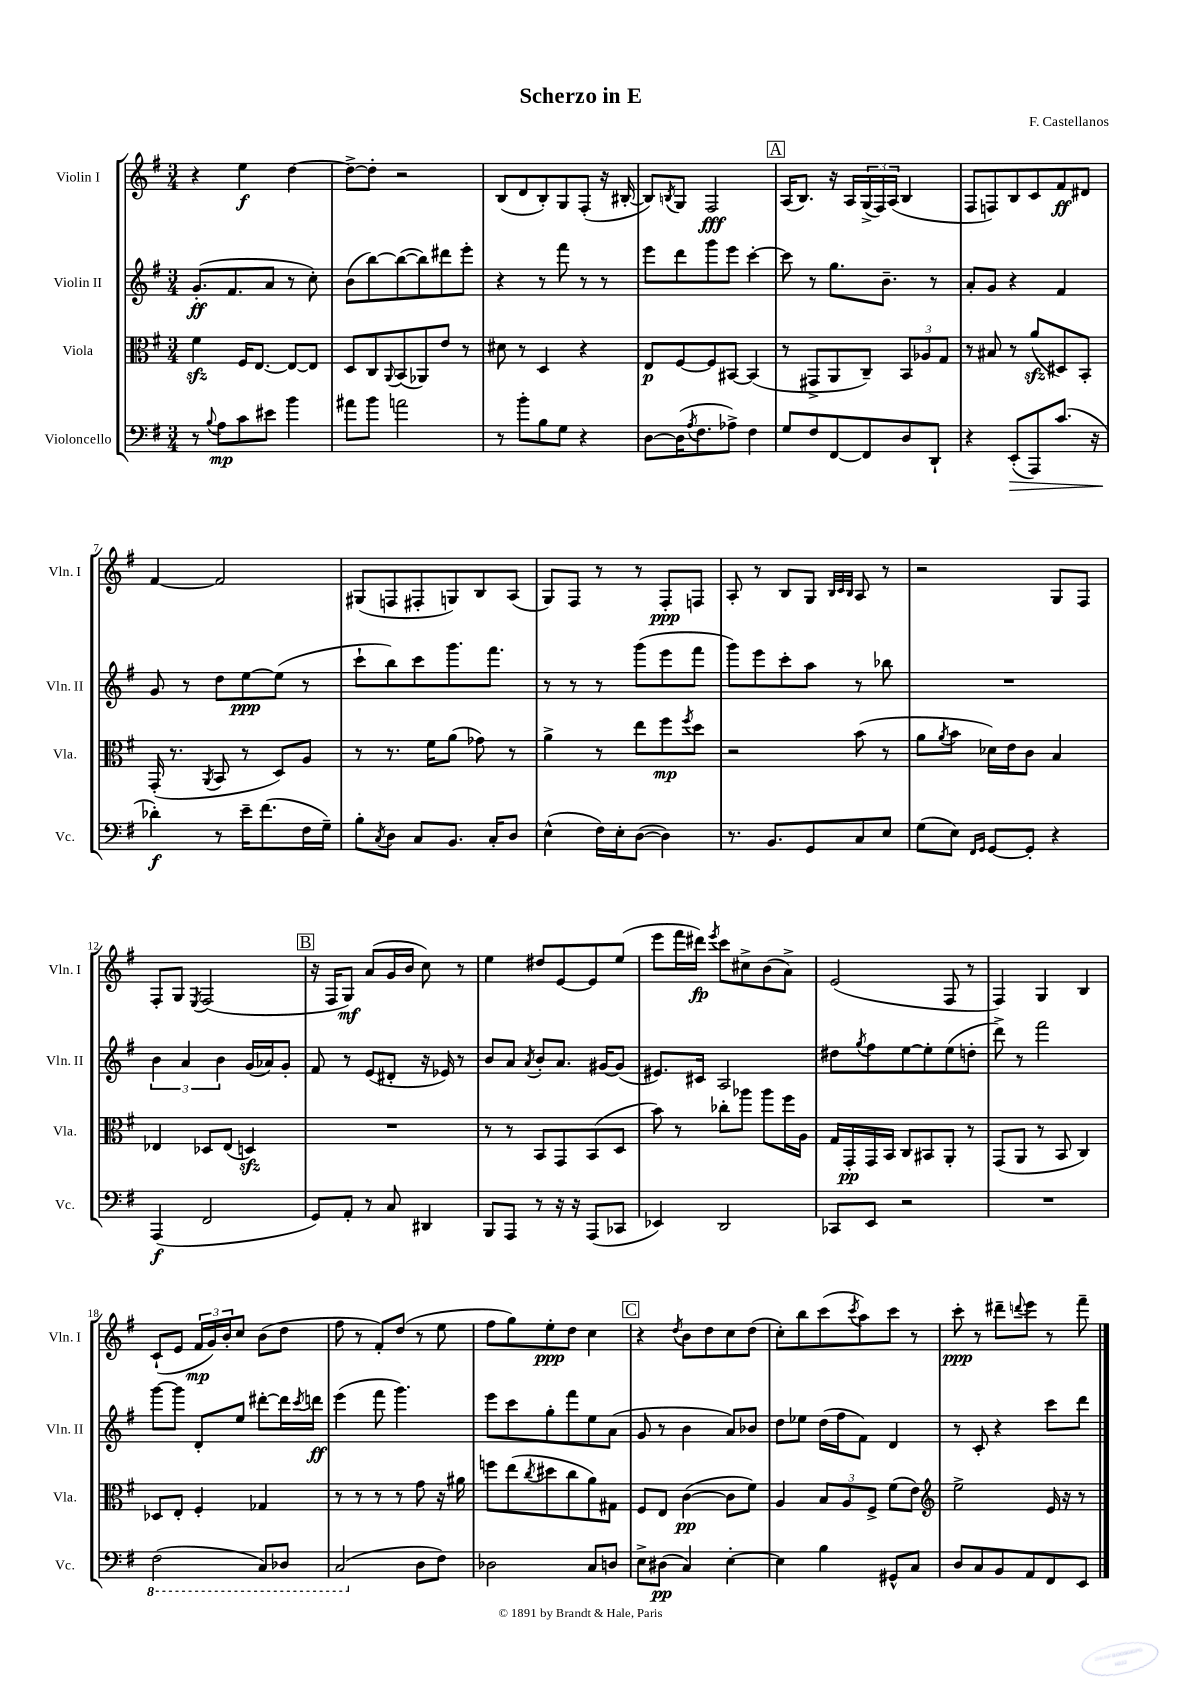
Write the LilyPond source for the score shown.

\header { title = "Scherzo in E" composer = "F. Castellanos" }
<<
\new StaffGroup <<
\new Staff = "s0" \with { instrumentName = "Violin I" shortInstrumentName = "Vln. I" } {
    \clef treble \key g \major \numericTimeSignature \time 3/4
    r4 e''4\f d''4~ |
    d''8~-> d''8-. r2 |
    b8( d'8 b8-.) g8 fis8-.( r16 bis16~-. |
    bis8) \acciaccatura { b8 } g8 fis2\fff |
    \mark \markup { \box "A" } a16( b8.) r16 a16 \tuplet 3/2 { g16->( fis16) a16( } b4 |
    fis8 f8) b8 c'8 fis'8\ff dis'8 |
    fis'4~ fis'2 |
    gis8( f8 fis8-. g8) b8 a8( |
    g8) fis8 r8 r8 fis8-.\ppp f8 |
    a8-. r8 b8 g8 \grace { b32 c'32 b32 } a8 r8 |
    r2 g8 fis8 |
    fis8-. g8 \acciaccatura { e8 } fis2( |
    \mark \markup { \box "B" } r16 fis16 g8\mf) a'8( g'16 b'16 c''8) r8 |
    e''4 dis''8 e'8~ e'8 e''8( |
    e'''8 fis'''16 dis'''16\fp) \acciaccatura { e'''8 } c'''8 cis''8-> b'8( a'8->) |
    e'2( fis8 r8 |
    fis4) g4 b4 |
    c'8-!( e'8 \tuplet 3/2 { fis'16\mp g'16) b'16-. } c''8 b'8( d''8 |
    fis''8 r8 fis'8-.) d''8( r8 e''8 |
    fis''8 g''8) e''8-.\ppp d''8 c''4 |
    \mark \markup { \box "C" } r4 \acciaccatura { d''8 } b'8 d''8 c''8 d''8( |
    c''8-.) b''8 c'''8( \acciaccatura { c'''8 } a''8) c'''8 r8 |
    c'''8-.\ppp r8 dis'''8-- \appoggiatura { d'''8 } e'''8 r8 fis'''8-- \bar "|." |
}
\new Staff = "s1" \with { instrumentName = "Violin II" shortInstrumentName = "Vln. II" } {
    \clef treble \key g \major \numericTimeSignature \time 3/4
    g'8.-.\ff( fis'8. a'8 r8 c''8-.) |
    b'8( b''8~) b''8~( b''8) dis'''8 e'''8-. |
    r4 r8 fis'''8 r8 r8 |
    e'''8 d'''8 g'''8 e'''8 c'''4~-. |
    \mark \markup { \box "A" } c'''8 r8 g''8. b'8.-- r8 |
    a'8-. g'8 r4 fis'4 |
    g'8 r8 d''8 e''8~\ppp e''8( r8 |
    c'''8-! b''8) c'''8 g'''8. fis'''8. |
    r8 r8 r8 g'''8( e'''8 fis'''8 |
    g'''8) e'''8 c'''8-. a''8 r8 bes''8 |
    R2. |
    \tuplet 3/2 { b'4 a'4 b'4 } g'16( aes'16) g'8-. |
    \mark \markup { \box "B" } fis'8 r8 e'8( dis'8-. r16 ees'16) r8 |
    b'8 a'8 \acciaccatura { a'8 } b'8-. a'8. gis'16~ gis'8( |
    eis'8.) cis'16 a2 |
    dis''8 \acciaccatura { g''8 } fis''8 e''8~ e''8-. e''8( d''8-. |
    d'''8->) r8 fis'''2 |
    g'''8~ g'''8 d'8-. e''8 dis'''8~-. dis'''16 \acciaccatura { c'''8 } d'''16\ff |
    e'''4( fis'''8 g'''4.) |
    e'''8 c'''8 g''8-. fis'''8 e''8 a'8( |
    \mark \markup { \box "C" } g'8 r8 b'4 a'8) bes'8 |
    d''8 ees''8 d''16( fis''16 fis'8) d'4 |
    r8 c'8-. r4 c'''8 d'''8 \bar "|." |
}
\new Staff = "s2" \with { instrumentName = "Viola" shortInstrumentName = "Vla." } {
    \clef alto \key g \major \numericTimeSignature \time 3/4
    fis'4\sfz fis16 e8.~ e8~ e8 |
    d8 c8 \appoggiatura { a,8 } b,8( aes,8) e'8 r8 |
    dis'8 r8 d4 r4 |
    e8\p fis8~ fis8 bis,8~ bis,4( |
    \mark \markup { \box "A" } r8 gis,8-> a,8 c8--) \tuplet 3/2 { b,8 aes8 g8 } |
    r8 bis8 r8 a'8\sfz( dis8) b,8-. |
    g,16-.( r8. \acciaccatura { a,8 } b,8 r8 d8) a8 |
    r8 r8. fis'16 a'8( ges'8) r8 |
    a'4-> r8 e''8 fis''8\mp \acciaccatura { fis''8 } d''8 |
    r2 b'8( r8 |
    a'8 \acciaccatura { a'8 } b'8 des'16) e'16 c'8 b4 |
    ees4 des8 ees8( d4\sfz) |
    \mark \markup { \box "B" } R2. |
    r8 r8 b,8 g,8 b,8( d8 |
    b'8) r8 ces''8-. aes''8 aes''8 fis''16 a16 |
    g16 g,16-.\pp g,16 b,16 c8 bis,8 a,8-. r8 |
    g,8( a,8 r8 b,8 c4) |
    des8 e8-. fis4-. ges4 |
    r8 r8 r8 r8 g'8 r16 ais'16 |
    f''8 e''8( \acciaccatura { c''8 } dis''8 c''8 a'8) gis8 |
    \mark \markup { \box "C" } fis8 e8 c'4~\pp( c'8 fis'8) |
    a4 \tuplet 3/2 { b8 a8 fis8-> } fis'8( e'8) |
    \clef treble e''2-> e'16 r16 r8 \bar "|." |
}
\new Staff = "s3" \with { instrumentName = "Violoncello" shortInstrumentName = "Vc." } {
    \clef bass \key g \major \numericTimeSignature \time 3/4
    r8 \appoggiatura { b8 } a8\mp c'8 eis'8 b'4 |
    ais'8 b'8 a'2 |
    r8 b'8-. b8 g8 r4 |
    d8~ d16( \acciaccatura { a8 } fis8. aes8->) fis4 |
    \mark \markup { \box "A" } g8 fis8 fis,8~ fis,8 d8 d,8-! |
    r4 e,8-.\>( a,,8) c'8.( r16 |
    des'4-.\f\!) r8 e'16-- fis'8.( fis16 g16--) |
    b8-. \acciaccatura { c8 } d8 c8 b,8. c16-. d8 |
    e4-^( fis16) e16-. d8~( d4) |
    r8. b,8. g,8 c8 e8 |
    g8( e8) \grace { fis,16 g,16 } g,8~ g,8-. r4 |
    a,,4\f( fis,2 |
    \mark \markup { \box "B" } g,8) a,8-. r8 c8 dis,4 |
    b,,8 a,,8 r8 r16 r16 a,,8( ces,8 |
    ees,4) d,2 |
    ces,8 e,8 r2 |
    R2. |
    \ottava #-1 fis,2( c,8) des,8 |
    c,2( \ottava #0 d8 fis8) |
    des2 c8 d8 |
    \mark \markup { \box "C" } e8-> dis8\pp( c4) e4~-. |
    e4 b4 gis,8-^ c8 |
    d8 c8 b,8 a,8 fis,8 e,8 \bar "|." |
}
>>
>>
